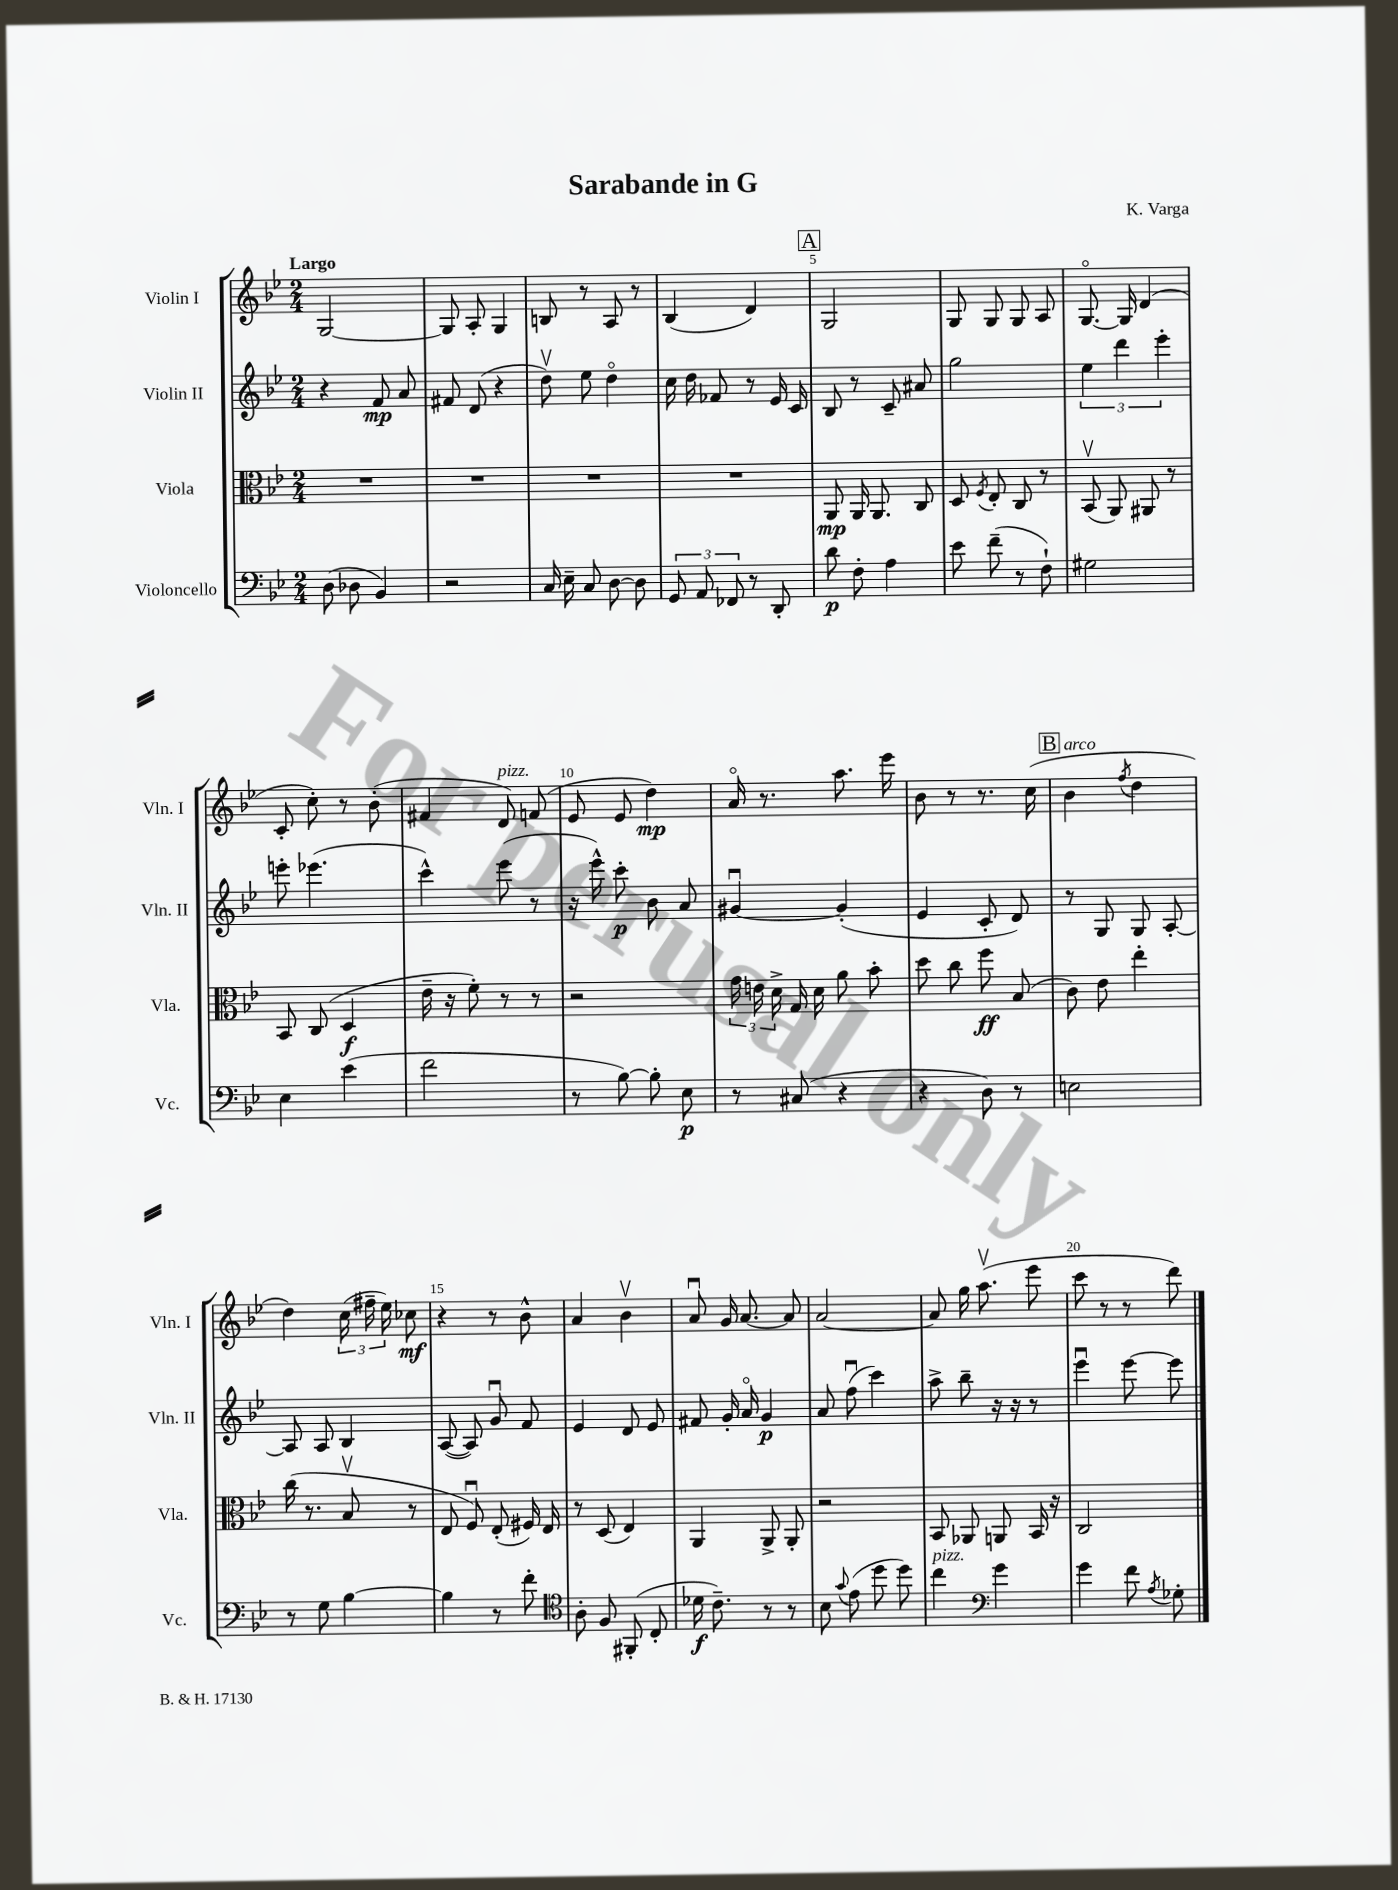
\header { title = "Sarabande in G" composer = "K. Varga" }
<<
\new StaffGroup <<
\new Staff = "s0" \with { instrumentName = "Violin I" shortInstrumentName = "Vln. I" } {
    \clef treble \key bes \major \numericTimeSignature \time 2/4 \tempo "Largo"
    \autoBeamOff g2~ |
    g8 a8-. g4 |
    b8 r8 a8 r8 |
    bes4( d'4) |
    \mark \markup { \box "A" } g2 |
    g8 g8 g8 a8 |
    g8.~\flageolet g16 d'4( |
    c'8-. c''8-.) r8 bes'8-.( |
    fis'4 d'8^\markup { \italic "pizz." }) f'8( |
    ees'8 ees'8 d''4\mp) |
    a'16\flageolet r8. a''8. ees'''16 |
    bes'8 r8 r8. c''16( |
    \mark \markup { \box "B" } bes'4^\markup { \italic "arco" } \acciaccatura { f''8 } d''4 |
    d''4) \tuplet 3/2 { c''16( fis''16-- ees''16) } ces''8\mf |
    r4 r8 bes'8-^ |
    a'4 bes'4\upbow |
    a'8\downbow g'16 a'8.~ a'8 |
    a'2~ |
    a'8 g''16 a''8.\upbow( ees'''8 |
    c'''8 r8 r8 d'''8) \bar "|." |
}
\new Staff = "s1" \with { instrumentName = "Violin II" shortInstrumentName = "Vln. II" } {
    \clef treble \key bes \major \numericTimeSignature \time 2/4
    \autoBeamOff r4 f'8\mp a'8 |
    fis'8 d'8( r4 |
    d''8\upbow) ees''8 d''4\flageolet |
    c''16 d''16 fes'8 r8 ees'16 c'16 |
    \mark \markup { \box "A" } bes8 r8 c'8-- ais'8 |
    g''2 |
    \tuplet 3/2 { ees''4 d'''4 ees'''4-. } |
    e'''8-. ees'''4.( |
    c'''4-^) ees'''8( r8 |
    r16 ees'''16-^) c'''8-.\p bes'8 a'8 |
    gis'4~\downbow gis'4-.( |
    ees'4 c'8-. d'8) |
    \mark \markup { \box "B" } r8 g8 g8 a8~-. |
    a8 a8 bes4 |
    a8~( a8) g'8\downbow f'8 |
    ees'4 d'8 ees'8 |
    fis'8 g'16-. a'16\flageolet g'4\p |
    a'8 f''8\downbow( c'''4) |
    a''8-> bes''8-- r16 r16 r8 |
    ees'''4\downbow ees'''8~ ees'''8 \bar "|." |
}
\new Staff = "s2" \with { instrumentName = "Viola" shortInstrumentName = "Vla." } {
    \clef alto \key bes \major \numericTimeSignature \time 2/4
    \autoBeamOff R2 |
    R2 |
    R2 |
    R2 |
    \mark \markup { \box "A" } a,8\mp a,16 a,8. c8 |
    d8 \acciaccatura { f8 } ees8-. c8 r8 |
    bes,8\upbow( a,8) ais,8 r8 |
    bes,8 c8( d4\f |
    ees'16-- r16 f'8-.) r8 r8 |
    r2 |
    \tuplet 3/2 { g'16 e'16 d'16-> } g16 d'16 a'8 bes'8-. |
    d''8 c''8 f''8\ff bes8( |
    \mark \markup { \box "B" } c'8) ees'8 ees''4-. |
    c''16( r8. bes8\upbow r8 |
    ees8 f8\downbow) ees8-.( fis16) ees16 |
    r8 d8( ees4) |
    a,4 a,8-> a,8-. |
    r2 |
    bes,8 aes,8 a,8 bes,16 r16 |
    c2 \bar "|." |
}
\new Staff = "s3" \with { instrumentName = "Violoncello" shortInstrumentName = "Vc." } {
    \clef bass \key bes \major \numericTimeSignature \time 2/4
    \autoBeamOff d8( des8 bes,4) |
    r2 |
    c16 ees16-- c8 d8~ d8 |
    \tuplet 3/2 { g,8 a,8 fes,8 } r8 d,8-. |
    \mark \markup { \box "A" } d'8\p f8-. a4 |
    ees'8 f'8--( r8 f8-!) |
    gis2 |
    ees4 ees'4( |
    f'2 |
    r8 bes8~) bes8-. ees8\p |
    r8 cis8( r4 |
    r4 d8) r8 |
    \mark \markup { \box "B" } e2 |
    r8 g8 bes4~ |
    bes4 r8 f'8-. |
    \clef tenor a8-. f8 fis,8-.( c8-. |
    des'16\f c'8.--) r8 r8 |
    bes8 \appoggiatura { g'8 } ees'8( d''8 d''8) |
    c''4^\markup { \italic "pizz." } \clef bass g'4 |
    g'4 f'8 \acciaccatura { a8 } ges8-. \bar "|." |
}
>>
>>
\layout { \context { \Score \override BarNumber.break-visibility = ##(#f #t #t) barNumberVisibility = #(every-nth-bar-number-visible 5) } }
